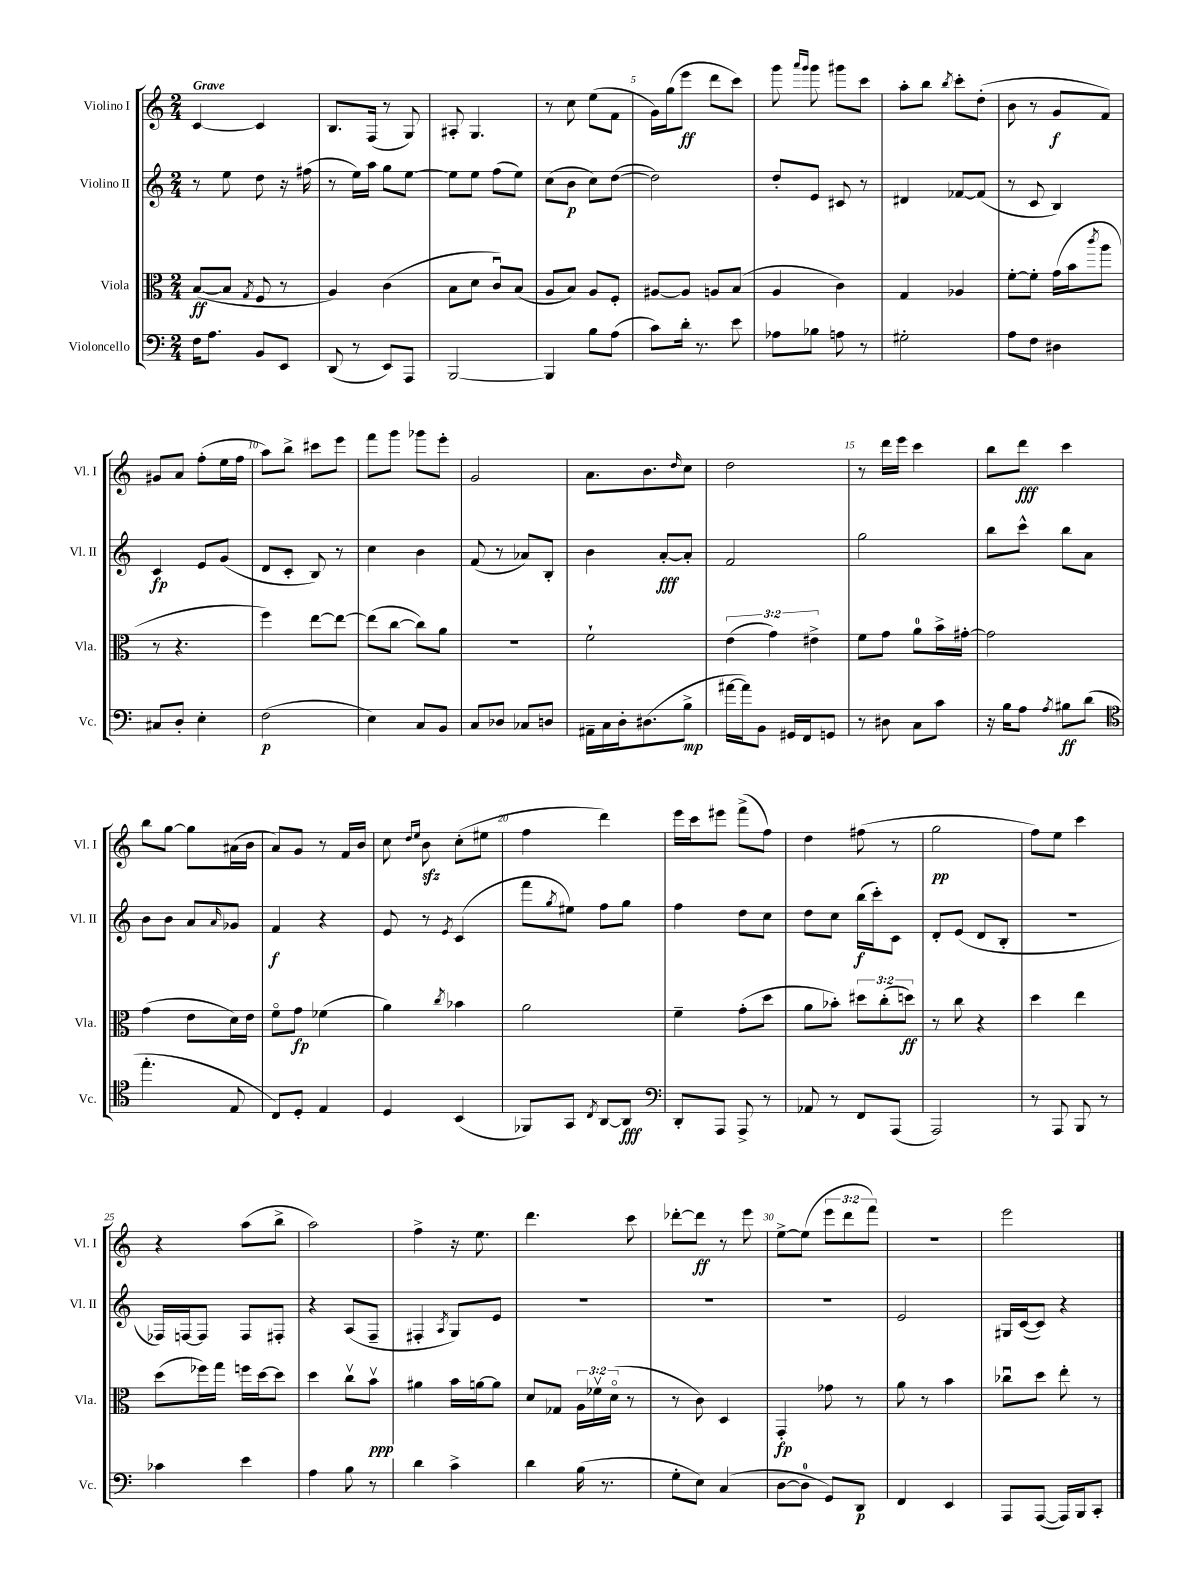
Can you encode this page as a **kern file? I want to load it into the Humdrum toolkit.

**kern	**kern	**kern	**kern
*staff4	*staff3	*staff2	*staff1
*clefF4	*clefC3	*clefG2	*clefG2
*k[]	*k[]	*k[]	*k[]
*M2/4	*M2/4	*M2/4	*M2/4
16F	([8B	8r	[4c
8.A	.	.	.
.	8B]	8ee	.
.	8qG	.	.
8BB	8F	8dd	4c]
8EE	8r	16r	.
.	.	(16ff#	.
=	=	=	=
(8DD	4A)	8r	8.B
8r	.	16ee)	.
.	.	16aa	(16F
8EE)	(4c	8gg	8r
8AAA	.	[8ee	8G)
=	=	=	=
[2BBB	8B	8ee]	8A#'
.	8d	8ee	4.G
.	8cu)	(8ff	.
.	(8B	8ee)	.
=	=	=	=
4BBB]	8A	(8cc	8r
.	8B)	8b	8cc
8B	8A	8cc)	(8ee
(8A	8F'	([8dd	8f
=	=	=	=
8c)	[8A#	2dd])	16g)
.	.	.	(16gg
16d'	8A#]	.	8eee
8.r	.	.	.
.	8A	.	8ddd
8e	(8B	.	8ccc)
=	=	=	=
8A-	4A	8dd'	8ggg
.	.	.	16qqaaa
.	.	.	16qqggg
8B-	.	8e	8ggg
8A	4c)	8c#	8ggg#
8r	.	8r	8ccc
=	=	=	=
2G#'	4G	4d#	8aa'
.	.	.	8bb
.	.	.	8qbb
.	4A-	[8f-	8ccc'
.	.	(8f-]	(8dd'
=	=	=	=
8A	[8f'	8r	8b
8F	8f']	8c	8r
4D#	(16g	4B)	8g
.	16b	.	.
.	8qccc	.	.
.	8aa	.	8f)
=	=	=	=
8C#	8r	4c	8g#
8D'	4.r	.	8a
4E'	.	8e	(8ff'
.	.	(8g	16ee
.	.	.	16ff
=	=	=	=
(2F	4ff)	8d	8aa)
.	.	8c'	8bb^
.	[8ee	8B)	8ccc#
.	8ee_	8r	8eee
=	=	=	=
4E)	(8ee]	4cc	8fff
.	[8cc	.	8ggg
8C	8cc])	4b	8ggg-
8BB	8a	.	8eee'
=	=	=	=
8C	2r	(8f	2g
8D-	.	8r	.
8C-	.	8a-)	.
8D	.	8B'	.
=	=	=	=
16AA#~	2f`	4b	8.a
16C	.	.	.
16D'	.	.	.
(8.D#	.	.	8.b
.	.	[8a'	.
.	.	.	16qqdd
8B^	.	8a']	8cc
=	=	=	=
[16a#	(6e	2f	2dd
16a#])	.	.	.
8BB	.	.	.
.	6g)	.	.
16GG#	.	.	.
16FF	.	.	.
.	6e#^	.	.
8GG	.	.	.
=	=	=	=
8r	8f	2gg	8r
8D#	8g	.	16ddd
.	.	.	16eee
8C	8a	.	4ccc
8c	16b^	.	.
.	[16g#'	.	.
=	=	=	=
16r	2g#]	8bb	8bb
16B	.	.	.
8A	.	8ccc^^	8ddd
8qA	.	.	.
8B#	.	8bb	4ccc
(8d	.	8a	.
=	=	=	=
*clefC4	*	*	*
4.ee'	(4g	8b	8bb
.	.	8b	[8gg
.	8e	8a	8gg]
.	.	16qqa	.
8E	16d)	8g-	(16a#
.	16e	.	16b
=	=	=	=
8C)	8fo	4f	8a)
8D'	8g	.	8g
4E	(4f-	4r	8r
.	.	.	16f
.	.	.	16b
=	=	=	=
4D	4a)	8e	8cc
.	.	.	16qqdd
.	.	.	16qqee
.	.	8r	8b
.	8qcc	8qe	.
(4BB	4b-	(4c	(8cc'
.	.	.	8ee#
=	=	=	=
8FF-)	2a	8fff	4ff
.	.	8qgg	.
8GG	.	8ee#)	.
8qC	.	.	.
[8AA	.	8ff	4ddd)
8AA]	.	8gg	.
=	=	=	=
*clefF4	*	*	*
8DD'	4f~	4ff	16eee
.	.	.	16ccc
8AAA	.	.	8eee#
8AAA^	(8g'	8dd	(8fff^
8r	8dd	8cc	8ff)
=	=	=	=
8AA-	8a	8dd	4dd
8r	8b-')	8cc	.
8FF	12dd#	(16bb	(8ff#
.	.	16ccc')	.
.	(12cc'	.	.
(8AAA	.	8c	8r
.	12dd)	.	.
=	=	=	=
2AAA)	8r	8d'	2gg
.	8cc	(8e	.
.	4r	8d	.
.	.	8B'	.
=	=	=	=
8r	4dd	2r	8ff)
8AAA	.	.	8ee
8BBB	4ee	.	4ccc
8r	.	.	.
=	=	=	=
4c-	(8dd	16F-)	4r
.	.	[16F	.
.	16ff-)	8F]	.
.	16gg	.	.
4e	16ff	8F	(8aa
.	[16dd	.	.
.	8dd]	8F#'	8bb^
=	=	=	=
4A	4dd	4r	2aa)
8B	8ccv	(8A	.
8r	8bv	8F~	.
=	=	=	=
4d	4a#	4F#'	4ff^
.	.	8qA	.
4c^	16b	8G)	16r
.	[16a	.	8.ee
.	8a]	8e	.
=	=	=	=
4d	8d	2r	4.ddd
.	8G-	.	.
(16B	24A	.	.
.	24f-v	.	.
8.r	.	.	.
.	(24do	.	.
.	8r	.	8ccc
=	=	=	=
8G'	8r	2r	[8ddd-'
8E)	8c)	.	8ddd-]
(4C	4D	.	8r
.	.	.	8eee
=	=	=	=
[8D	4GG'	2r	[8ee^
8D]	.	.	(8ee]
8GG)	8g-	.	12eee
.	.	.	12ddd
8DD	8r	.	.
.	.	.	12fff)
=	=	=	=
4FF	8a	2e	2r
.	8r	.	.
4EE	4b	.	.
=	=	=	=
8AAA	8cc-u	16G#	2eee
.	.	([16c	.
([8AAA	8dd	8c])	.
16AAA])	8ee'	4r	.
16BBB	.	.	.
8CC'	8r	.	.
==	==	==	==
*-	*-	*-	*-
